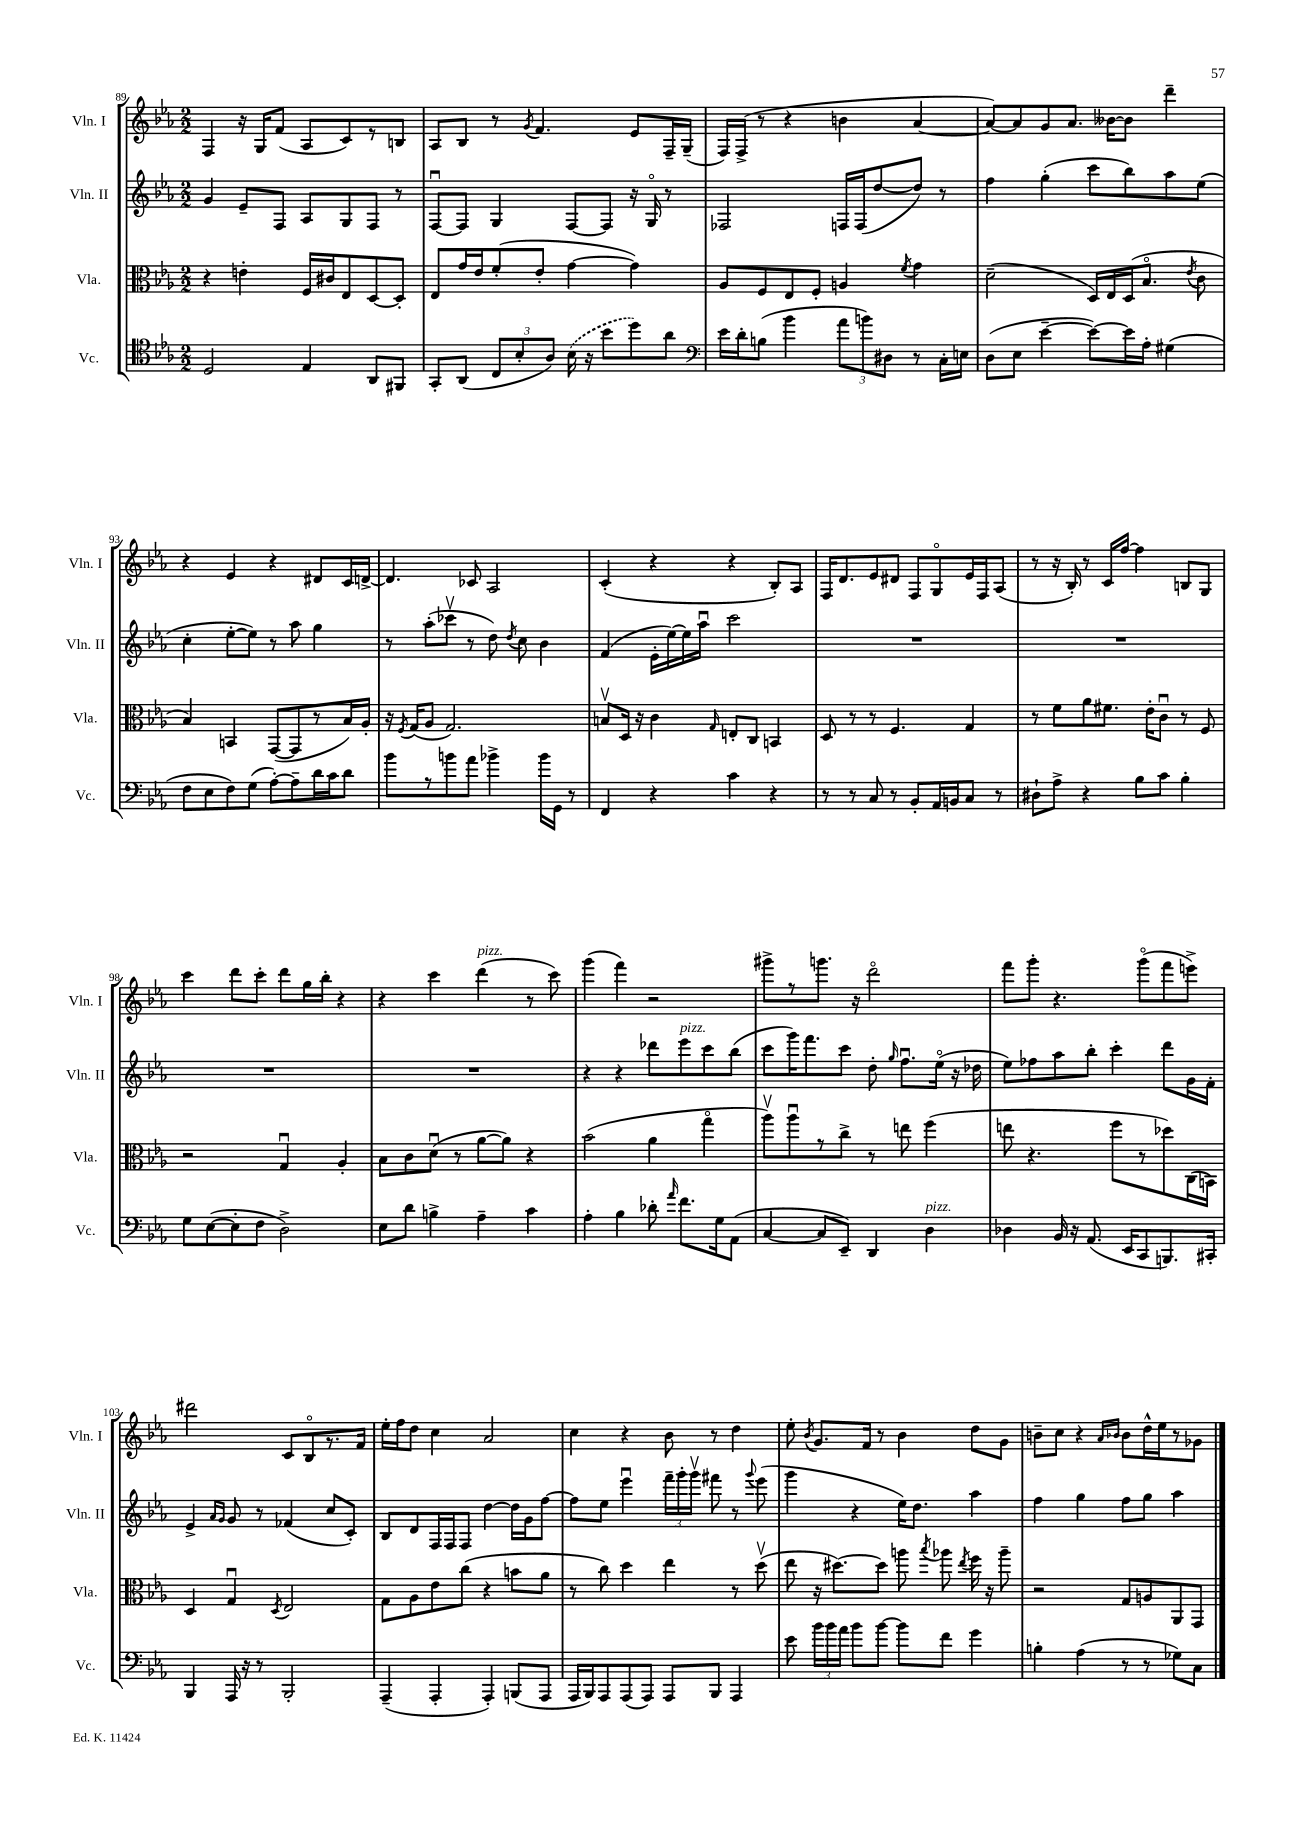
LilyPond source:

<<
\new StaffGroup <<
\new Staff = "s0" \with { instrumentName = "Vln. I" shortInstrumentName = "Vln. I" } {
    \clef treble \key ees \major \numericTimeSignature \time 2/2
    \autoBeamOff f4 r16 g16[ f'8]( aes8[ c'8) r8 b8] |
    aes8[ bes8] r8 \acciaccatura { g'8 } f'4. ees'8[ f16-- g16]--( |
    f16[) f16]->( r8 r4 b'4 aes'4~ |
    aes'8[~) aes'8 g'8 aes'8.] beses'16[~ beses'8] d'''4-- |
    r4 ees'4 r4 dis'8[ c'16 d'16]~-> |
    d'4. ces'8 aes2 |
    c'4-.( r4 r4 bes8[-.) aes8] |
    f16[ d'8. ees'8 dis'8] f8[ g8\flageolet ees'16 f16 aes8]( |
    r8 r16 bes16-.) r8 c'16[ f''16]~ f''4 b8[ g8] |
    c'''4 d'''8[ c'''8]-. d'''8[ g''16 bes''16]-. r4 |
    r4 c'''4 d'''4^\markup { \italic "pizz." }( r8 c'''8) |
    g'''4( f'''4) r2 |
    gis'''8[-> r8 g'''8.] r16 d'''2\flageolet |
    f'''8[ g'''8]-. r4. g'''8[\flageolet( f'''8 e'''8]->) |
    dis'''2 c'8[ bes8\flageolet r8. f'16] |
    ees''16[-. f''16 d''8] c''4 aes'2 |
    c''4 r4 bes'8 r8 d''4 |
    ees''8-. \acciaccatura { bes'8 } g'8.[ f'16] r8 bes'4 d''8[ g'8] |
    b'8[-- c''8] r4 \grace { aes'16[ bes'16] } bes'8[ d''16-^ ees''16 r8 ges'8] \bar "|." |
}
\new Staff = "s1" \with { instrumentName = "Vln. II" shortInstrumentName = "Vln. II" } {
    \clef treble \key ees \major \numericTimeSignature \time 2/2
    \autoBeamOff g'4 ees'8[-- f8] aes8[ g8 f8] r8 |
    f8[~\downbow f8] g4 f8[~ f8] r16 g16\flageolet r8 |
    fes2 f16[ f16( d''8~ d''8]) r8 |
    f''4 g''4-.( c'''8[ bes''8) aes''8 ees''8]( |
    c''4-. ees''8[~-. ees''8]) r8 aes''8 g''4 |
    r8 aes''8[-.( ces'''8]\upbow r8 d''8) \acciaccatura { d''8 } c''8 bes'4 |
    f'4( ees'16[-. ees''16~) ees''16 aes''16]\downbow c'''2 |
    R1 |
    R1 |
    R1 |
    R1 |
    r4 r4 des'''8[ ees'''8^\markup { \italic "pizz." } c'''8 bes''8]( |
    c'''8[ g'''16) f'''8. c'''8] d''8-. \grace { g''16 } f''8.[\downbow ees''16]\flageolet( r16 des''16 |
    ees''8[) fes''8 aes''8 bes''8]-. c'''4-. d'''8[ g'16 f'16]-. |
    ees'4-> \grace { aes'16[ g'16] } g'8 r8 fes'4( c''8[ c'8]-.) |
    bes8[ d'8 f16 f16 f8] d''4~ d''16[ g'16 f''8]~ |
    f''8[ ees''8] ees'''4\downbow \tuplet 3/2 { f'''16[-- g'''16-. g'''16]\upbow } fis'''8 r8 \appoggiatura { g'''8 } ees'''8( |
    g'''4 r4 ees''16[) d''8.] aes''4 |
    f''4 g''4 f''8[ g''8] aes''4 \bar "|." |
}
\new Staff = "s2" \with { instrumentName = "Vla." shortInstrumentName = "Vla." } {
    \clef alto \key ees \major \numericTimeSignature \time 2/2
    \autoBeamOff r4 e'4-. f16[ cis'16 ees8 d8~ d8]-. |
    ees8[ g'16 ees'16 f'8-.( ees'8]-. g'4~ g'4) |
    aes8[ f8 ees8 f8]-. a4 \acciaccatura { f'8 } g'4 |
    d'2--( d16[) ees16 d16( bes8.]\flageolet \acciaccatura { ees'8 } c'8 |
    bes4) b,4 g,8[~( g,8 r8 bes16) aes16]-. |
    r16 \acciaccatura { f8 } g16[( aes8] g2.) |
    b8[\upbow d16] r16 c'4 \grace { g16 } e8[-. c8] b,4 |
    d8 r8 r8 f4. g4 |
    r8 f'8[ aes'8 fis'8.] ees'16[-. c'8]\downbow r8 f8 |
    r2 g4\downbow aes4-. |
    bes8[ c'8 d'8]\downbow( r8 aes'8[~ aes'8]) r4 |
    bes'2( aes'4 g''4\flageolet |
    aes''8[\upbow) aes''8\downbow r8 c''8]-> r8 e''8 f''4( |
    e''8 r4. f''8[ r8 des''8) c16( b,16]) |
    d4 g4\downbow \acciaccatura { d8 } ees2 |
    g8[ aes8 ees'8 c''8]( r4 b'8[ aes'8] |
    r8 c''8) d''4 ees''4 r8 d''8\upbow( |
    ees''8 r16 dis''8.[~) dis''8] a''8 \acciaccatura { bes''8 } aes''8 \acciaccatura { ees''8 } f''16 r16 aes''8-- |
    r2 g8[ a8 aes,8 g,8] \bar "|." |
}
\new Staff = "s3" \with { instrumentName = "Vc." shortInstrumentName = "Vc." } {
    \clef tenor \key ees \major \numericTimeSignature \time 2/2
    \autoBeamOff d2 ees4 aes,8[ fis,8] |
    g,8[-. aes,8]( \tuplet 3/2 { c8[ bes8-. aes8]) } \once \slurDashed bes16( r16 bes'8[ d''8) aes'8] |
    \clef bass ees'16[ d'16-. b8]( bes'4 \tuplet 3/2 { aes'8[ b'8) dis8] } r8 c16[-. e16] |
    d8[( ees8] ees'4~-- ees'8[~) ees'16 aes16]-. gis4( |
    f8[ ees8 f8) g8]( aes8[~-.) aes8-- d'16 c'16 d'8] |
    bes'8[ r8 b'8 aes'8] bes'4-> bes'16[ g,16] r8 |
    f,4 r4 c'4 r4 |
    r8 r8 c8 r8 bes,8[-. aes,16 b,16 c8] r8 |
    dis8[-! aes8]-> r4 bes8[ c'8] bes4-. |
    g8[ ees8~( ees8-. f8] d2->) |
    ees8[ d'8] b4-> aes4-- c'4 |
    aes4-. bes4 des'8-. \grace { aes'16 } f'8.[ g16 aes,8]( |
    c4~ c8[ ees,8]--) d,4 d4^\markup { \italic "pizz." } |
    des4 bes,16 r16 aes,8.( ees,16[ c,8 b,,8.) cis,16]-. |
    bes,,4 aes,,16 r16 r8 bes,,2-. |
    aes,,4--( aes,,4-. aes,,4-.) b,,8[( aes,,8] |
    aes,,16[ bes,,16) aes,,8 aes,,8( aes,,8]) aes,,8[ bes,,8] aes,,4 |
    ees'8 \tuplet 3/2 { bes'16[ bes'16 aes'16] } bes'8[ bes'8]~ bes'8[ f'8] g'4 |
    b4-. aes4( r8 r8 ges8[) c8] \bar "|." |
}
>>
>>
\layout { \context { \Score currentBarNumber = #89 } }
